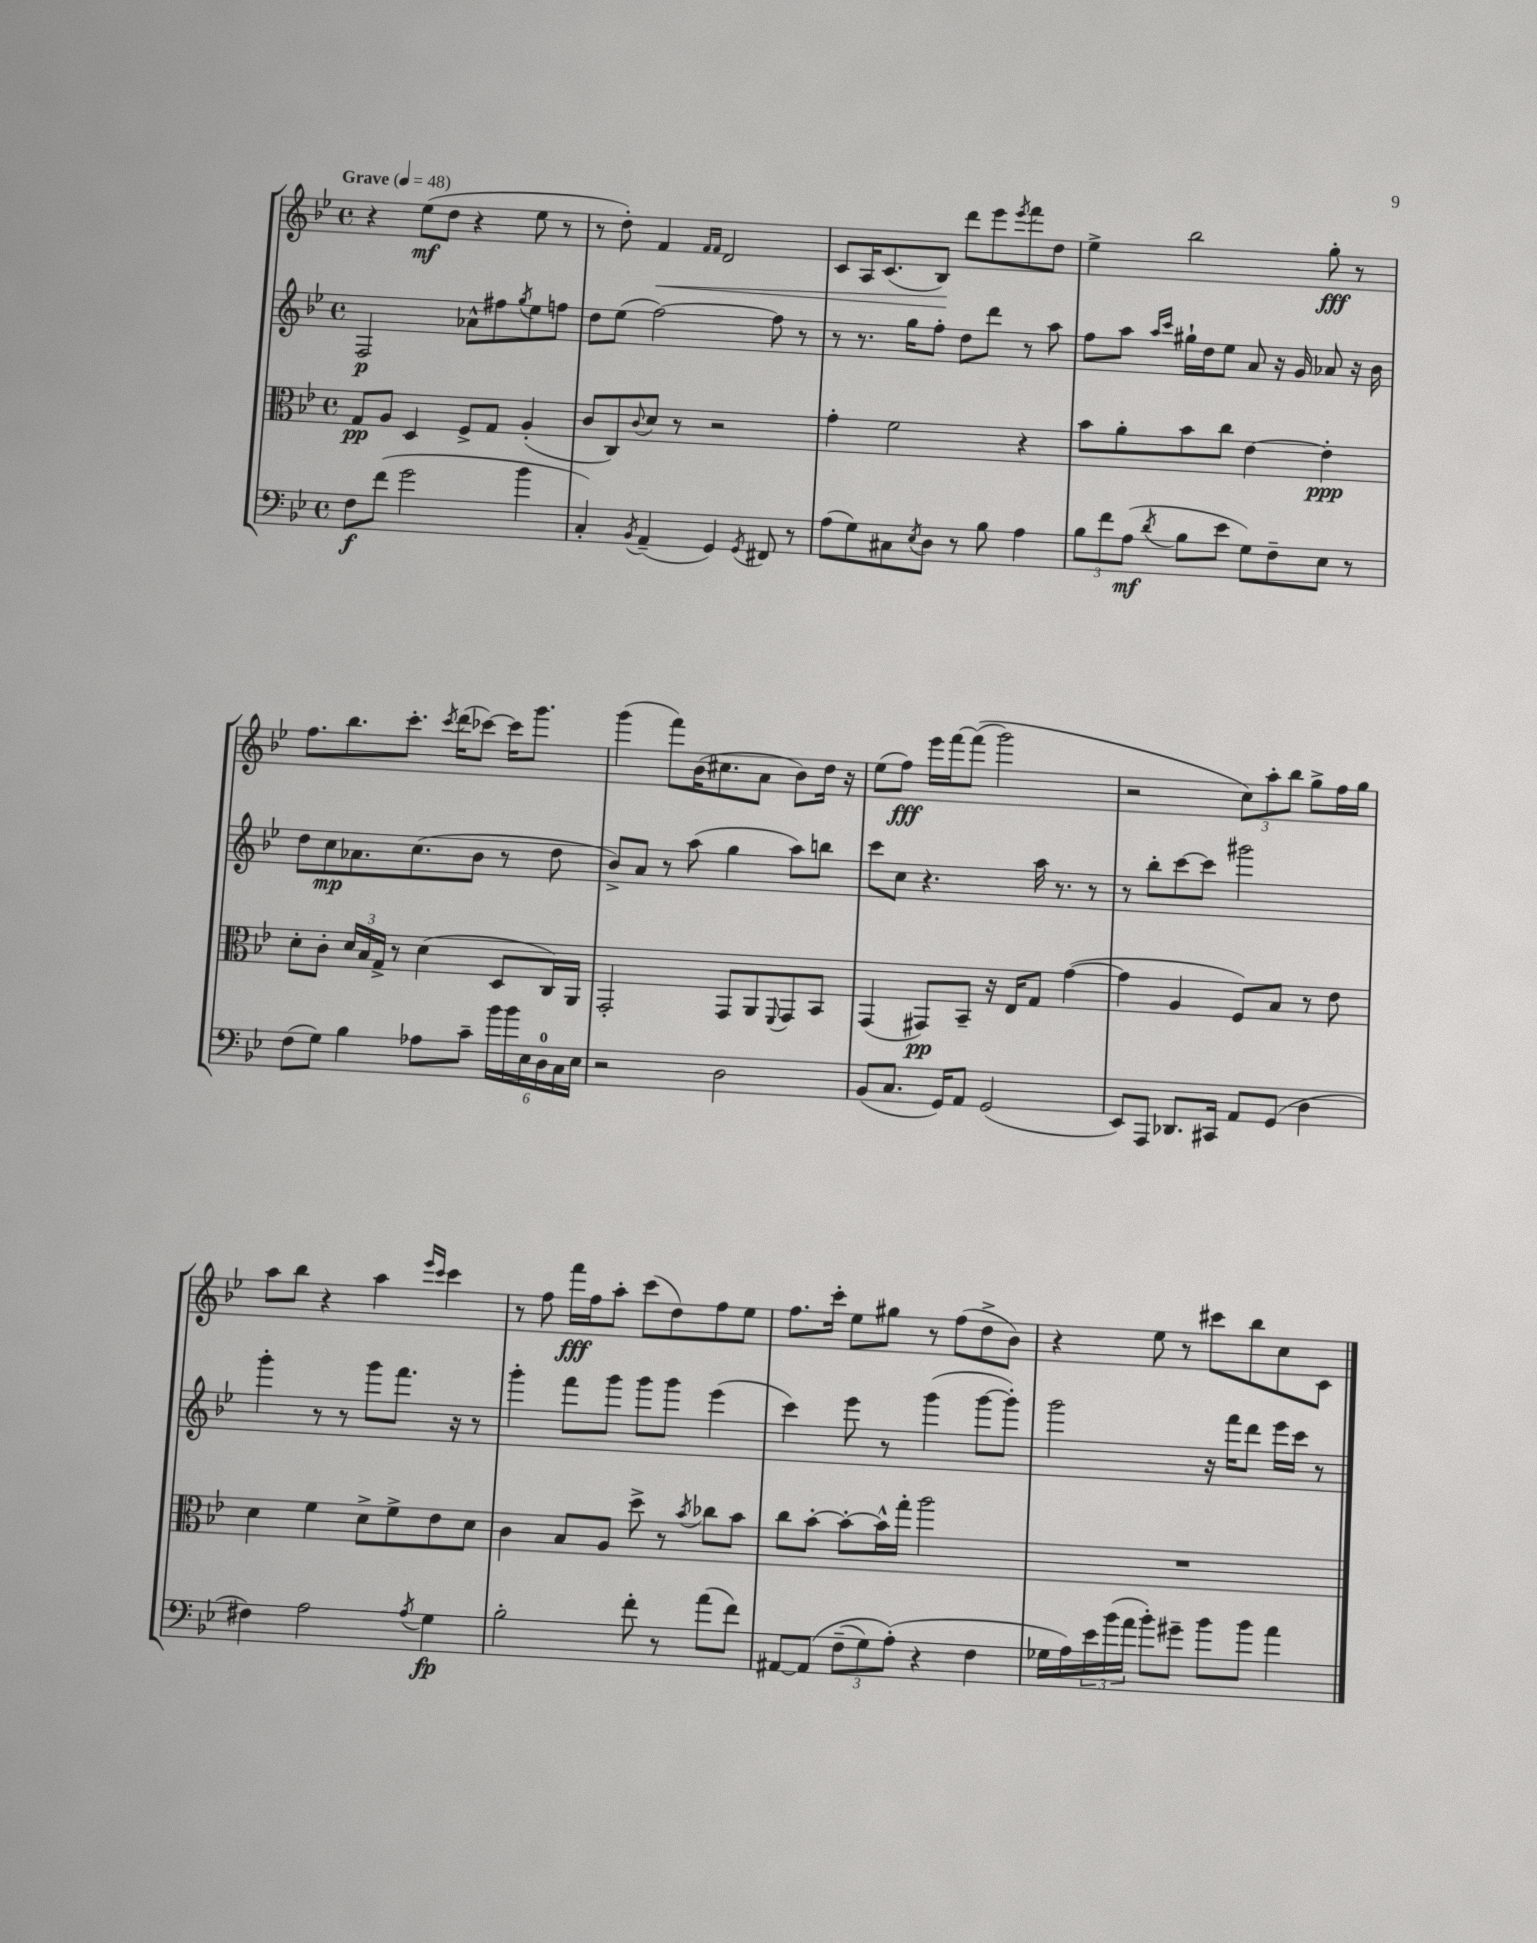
<<
\new StaffGroup <<
\new Staff = "s0" {
    \clef treble \key bes \major \defaultTimeSignature \time 4/4 \tempo "Grave" 4 = 48
    r4 ees''8\mf( d''8 r4 ees''8 r8 |
    r8 d''8-.) f'4\< \grace { f'16 f'16 } d'2 |
    c'8 a16 c'8.( bes8\!) d'''8 ees'''8 \acciaccatura { ees'''8 } f'''8 d''8 |
    ees''4-> bes''2 g''8-.\fff r8 |
    f''8. bes''8. c'''8.-. \acciaccatura { c'''8 } d'''16( ces'''8~) ces'''16 g'''8. |
    g'''4( f'''8) bes'16( cis''8. a'8 bes'8) d''16 r16 |
    ees''8( f''8\fff) ees'''16 f'''16~ f'''8(\( g'''2) |
    r2 \tuplet 3/2 { c''8\) a''8-. bes''8 } g''8-> f''16 g''16 |
    a''8 bes''8 r4 a''4 \grace { ees'''16 c'''16 } c'''4 |
    r8 f''8 f'''16\fff f''16 a''8-. c'''8( d''8) f''8 ees''8 |
    f''8. c'''16-. ees''8 gis''8 r8 f''8( d''8-> bes'8) |
    r4 ees''8 r8 cis'''8 bes''8 c''8 c'8 \bar "|." |
}
\new Staff = "s1" {
    \clef treble \key bes \major \defaultTimeSignature \time 4/4
    f2\p aes'8-^ fis''8 \acciaccatura { g''8 } ees''8 f''8 |
    d''8 ees''8( f''2~) f''8 r8 |
    r8 r8. g''16 f''8-. d''8 d'''8 r8 a''8 |
    f''8 a''8 \grace { a''16 c'''16 } gis''16-! d''16 ees''8 a'8 r16 g'16 aes'8 r16 bes'16 |
    d''8 c''8\mp aes'8. c''8.( bes'8 r8 d''8 |
    bes'8->) a'8 r8 a''8( g''4 a''8) b''8 |
    c'''8 c''8 r4. a''16 r8. r8 |
    r8 bes''8-. c'''8~ c'''8 gis'''2 |
    g'''4-. r8 r8 g'''8 f'''8. r16 r8 |
    g'''4-. f'''8 g'''8 g'''8 g'''8 ees'''4( |
    c'''4) ees'''8 r8 g'''4( g'''8~ g'''8-.) |
    g'''2 r16 f'''16 d'''8 ees'''16 c'''16 r8 \bar "|." |
}
\new Staff = "s2" {
    \clef alto \key bes \major \defaultTimeSignature \time 4/4
    g8\pp a8 d4 f8-> g8 a4-.( |
    c'8 c8) \appoggiatura { c'8 } d'8 r8 r2 |
    g'4-. f'2 r4 |
    bes'8 a'8-. bes'8 c''8 ees'4~ ees'4-.\ppp |
    d'8-. c'8-. \tuplet 3/2 { d'16 bes16 g16-> } r8 d'4( d8 c16) a,16 |
    g,2-. g,8 a,8 \appoggiatura { f,8 } g,8 bes,8 |
    g,4( gis,8\pp) bes,8-- r16 ees16 g8 g'4~( |
    g'4 a4 f8) bes8 r8 ees'8 |
    d'4 f'4 d'8-> f'8-> ees'8 d'8 |
    c'4 bes8 a8 d''8-> r8 \acciaccatura { bes'8 } ces''8 bes'8 |
    c''8 bes'8~-. bes'8~-. bes'16-^ g''16-. a''2 |
    R1 \bar "|." |
}
\new Staff = "s3" {
    \clef bass \key bes \major \defaultTimeSignature \time 4/4
    f8\f f'8( g'2 bes'4 |
    c4-.) \acciaccatura { bes,8 } a,4--( g,4) \acciaccatura { g,8 } fis,8 r8 |
    a8( g8) cis8 \acciaccatura { ees8 } d8 r8 bes8 a4 |
    \tuplet 3/2 { bes8 f'8 a8\mf( } \acciaccatura { d'8 } bes8 ees'8 g8) f8-- ees8 r8 |
    f8( g8) bes4 aes8 c'8-- \tuplet 6/4 { bes'16 bes'16 ees16 d16-0 c16 ees16 } |
    r2 d2 |
    bes,8( c8. g,16) a,8 g,2( |
    ees,8) a,,8 des,8. cis,16 a,8 g,8( d4 |
    fis4) a2 \acciaccatura { a8 } g4\fp |
    bes2-. f'8-. r8 a'8( f'8) |
    ais,8~ ais,8\( \tuplet 3/2 { f8--( g8) a8-.(\) } r4 f4 |
    ges16 a16) \tuplet 3/2 { ees'16 bes'16( a'16 } bes'8-.) gis'8-- bes'8 bes'8 a'4 \bar "|." |
}
>>
>>
\layout { \context { \Score \remove "Bar_number_engraver" } }
